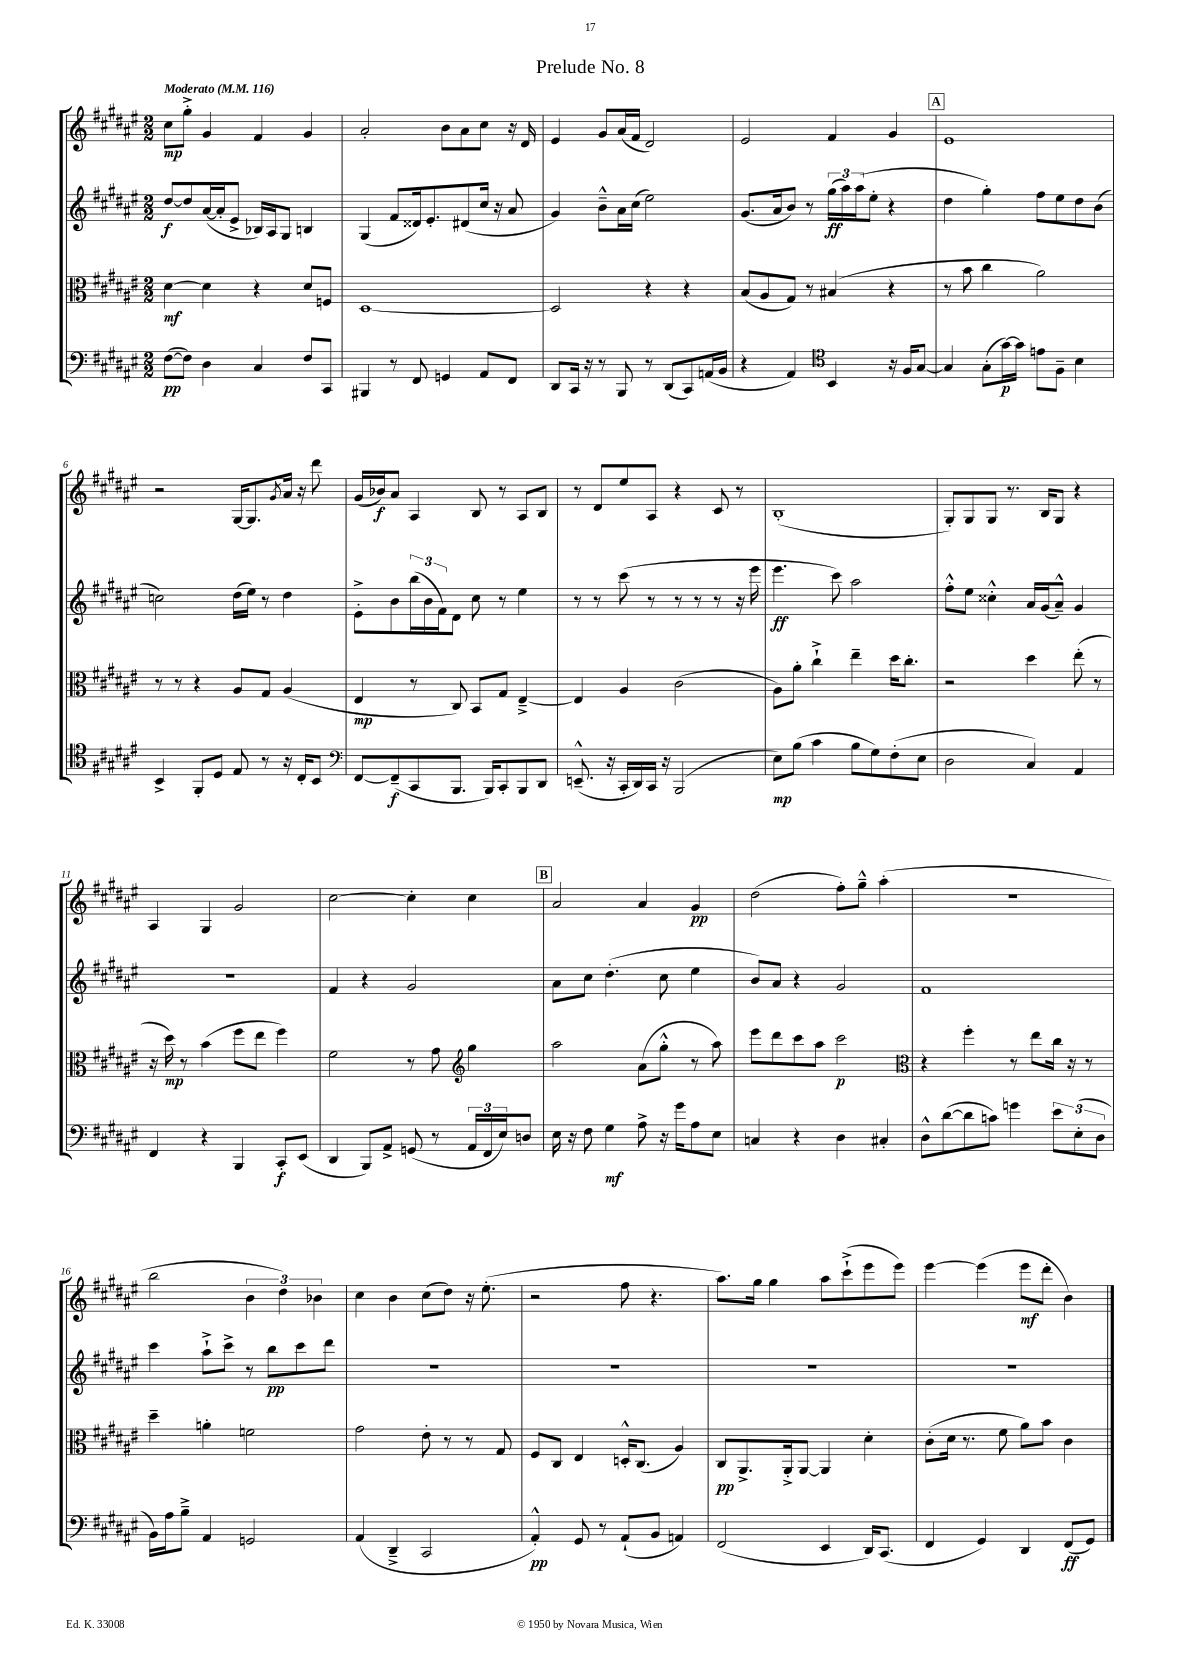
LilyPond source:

\header { title = "Prelude No. 8" }
<<
\new StaffGroup <<
\new Staff = "s0" {
    \clef treble \key fis \major \numericTimeSignature \time 2/2 \tempo "Moderato" 4 = 116
    cis''8\mp gis''8-.-> gis'4 fis'4 gis'4 |
    ais'2-. b'8 ais'8 cis''8 r16 dis'16 |
    eis'4 gis'8 ais'16( fis'16 dis'2) |
    eis'2 fis'4 gis'4 |
    \mark \markup { \box "A" } eis'1 |
    r2 gis16~ gis8. \acciaccatura { gis'8 } ais'16 r16 dis'''8 |
    gis'16( bes'16\f) ais'8 ais4 b8 r8 ais8 b8 |
    r8 dis'8 eis''8 ais8 r4 cis'8 r8 |
    b1-.( |
    gis8-.) gis8 gis8 r8. b16 gis8 r4 |
    ais4 gis4 gis'2 |
    cis''2~ cis''4-. cis''4 |
    \mark \markup { \box "B" } ais'2 ais'4 gis'4\pp |
    dis''2( fis''8-.) gis''8---^ ais''4-.( |
    R1 |
    b''2 \tuplet 3/2 { b'4 dis''4) bes'4 } |
    cis''4 b'4 cis''8( dis''8) r16 eis''8.-.( |
    r2 fis''8 r4. |
    ais''8.) gis''16 gis''4 ais''8 cis'''8-!->( eis'''8 eis'''8) |
    eis'''4~ eis'''4( eis'''8\mf dis'''8-. b'4) \bar "|." |
}
\new Staff = "s1" {
    \clef treble \key fis \major \numericTimeSignature \time 2/2
    dis''8~\f dis''8 ais'16~( ais'16-. eis'8-> bes16) ais16 gis8 b4 |
    gis4( fis'8 disis'16) eis'8.-. dis'8( cis''16 r16 ais'8 |
    gis'4) b'8---^ ais'16 cis''16( eis''2) |
    gis'8.( ais'16 b'8) r8 \tuplet 3/2 { gis''16\ff( ais''16) ais''16( } eis''8-. r4 |
    \mark \markup { \box "A" } dis''4 gis''4-.) fis''8 eis''8 dis''8 b'8( |
    c''2) dis''16( eis''16) r8 dis''4 |
    eis'8-.-> b'8 \tuplet 3/2 { b''16( b'16 fis'16) } dis'8 cis''8 r8 eis''4 |
    r8 r8 cis'''8( r8 r8 r8 r8 r16 eis'''16 |
    eis'''4.\ff cis'''8) ais''2 |
    fis''8-.-^ eis''8 cisis''4-.-^ ais'16 gis'16( ais'8---^) gis'4 |
    R1 |
    fis'4 r4 gis'2 |
    \mark \markup { \box "B" } ais'8 cis''8 dis''4.-.( cis''8 eis''4 |
    b'8) ais'8 r4 gis'2 |
    fis'1 |
    cis'''4 ais''8-!-> cis'''8-> r8 b''8\pp cis'''8 dis'''8 |
    R1 |
    R1 |
    R1 |
    R1 \bar "|." |
}
\new Staff = "s2" {
    \clef alto \key fis \major \numericTimeSignature \time 2/2
    dis'4~\mf dis'4 r4 dis'8 f8 |
    dis1~ |
    dis2 r4 r4 |
    b8( ais8 gis8) r8 bis4( r4 |
    \mark \markup { \box "A" } r8 b'8 cis''4 ais'2) |
    r8 r8 r4 ais8 gis8 ais4( |
    eis4\mp r8 cis8) b,8 gis8 eis4~---> |
    eis4 ais4 cis'2( |
    ais8) ais'8-. cis''4-!-> eis''4-- dis''16 cis''8.-. |
    r2 dis''4 eis''8-.( r8 |
    r16 dis''16\mp) r8 b'4( fis''8 eis''8 fis''4) |
    fis'2 r8 gis'8 \clef treble gis''4 |
    \mark \markup { \box "B" } ais''2 ais'8( gis''8-.-^ r8 ais''8) |
    eis'''8 dis'''8 cis'''8 ais''8 cis'''2\p |
    \clef alto r4 fis''4-. r8 eis''8 cis''16 r16 r8 |
    dis''4-- a'4-. f'2 |
    gis'2 eis'8-. r8 r8 gis8 |
    fis8 cis8 eis4 d16-.-^ cis8.( ais4) |
    cis8\pp ais,8.-> ais,16-.-> ais,8~ ais,4 dis'4-. |
    cis'8-.( dis'16 r8. fis'8 ais'8) b'8 cis'4 \bar "|." |
}
\new Staff = "s3" {
    \clef bass \key fis \major \numericTimeSignature \time 2/2
    fis8~\pp( fis8) dis4 cis4 fis8 cis,8 |
    bis,,4 r8 fis,8 g,4 ais,8 fis,8 |
    dis,8 cis,16 r16 r8 b,,8 r8 dis,8( cis,8) a,16( b,16 |
    r4 ais,4) \clef tenor b,4 r16 fis16 gis8~ |
    \mark \markup { \box "A" } gis4 gis8-.( gis'16~\p) gis'16 e'8 fis8-- b4 |
    b,4-> fis,8-. dis8 eis8 r8 r16 cis16-. b,8 |
    \clef bass fis,8~ fis,8--\f( cis,8 b,,8. b,,16) cis,8-. b,,8 dis,8 |
    e,8.---^( r16 cis,16-. dis,16) cis,16 r16 b,,2( |
    eis8\mp) b8( cis'4 b8 gis8) fis8-.( eis8 |
    dis2 cis4) ais,4 |
    fis,4 r4 b,,4 cis,8-.\f eis,8( |
    dis,4 b,,8) ais,8-> g,8( r8 \tuplet 3/2 { ais,16 fis,16 eis16) } d8 |
    \mark \markup { \box "B" } eis16 r16 fis8 gis4\mf ais8-> r16 gis'16 ais8 eis8 |
    c4 r4 dis4 cis4-. |
    dis8-^ dis'8~( dis'8 c'8) g'4 \tuplet 3/2 { eis'8 eis8-.( dis8 } |
    b,16) ais16 b8---> ais,4 g,2 |
    ais,4( dis,4---> cis,2 |
    ais,4-.-^\pp) gis,8 r8 ais,8-!( b,8 a,4) |
    fis,2( eis,4 dis,16) cis,8.( |
    fis,4 gis,4) dis,4 fis,8\ff( gis,8) \bar "|." |
}
>>
>>
